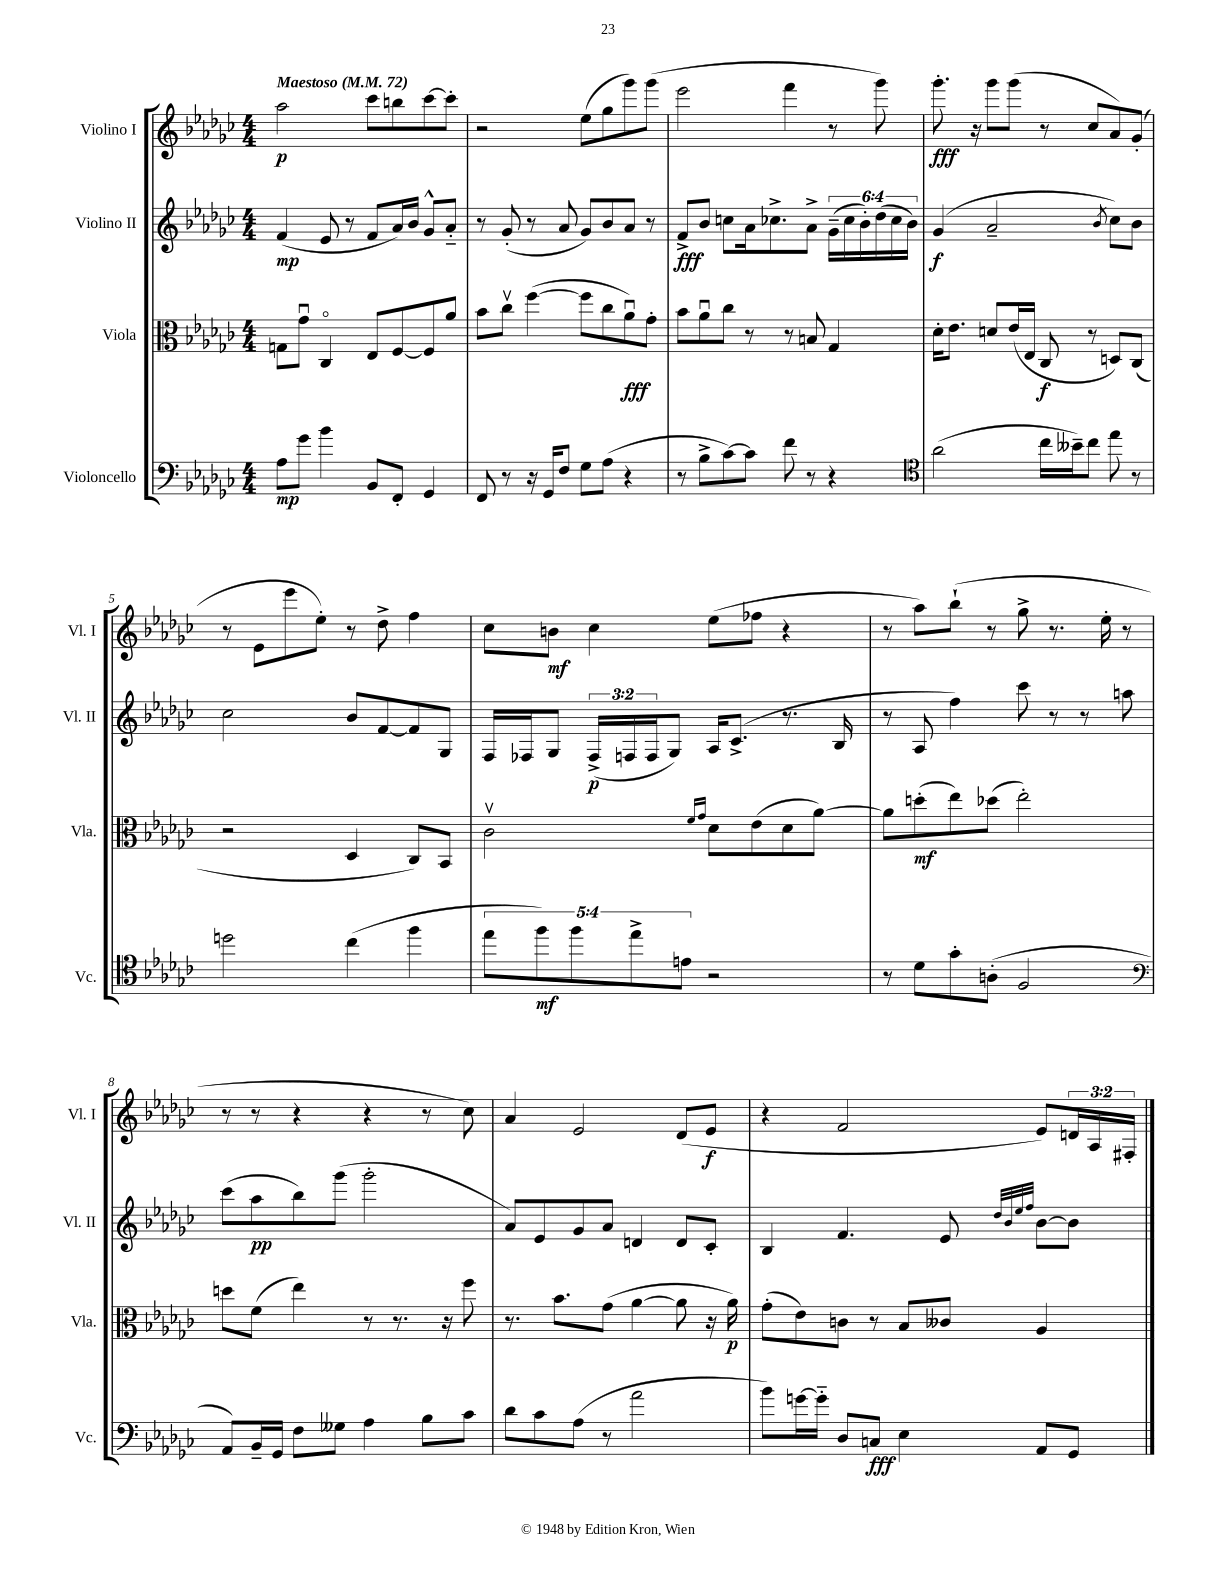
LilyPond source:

<<
\new StaffGroup <<
\new Staff = "s0" \with { instrumentName = "Violino I" shortInstrumentName = "Vl. I" } {
    \clef treble \key ges \major \numericTimeSignature \time 4/4 \override Staff.TupletNumber.text = #tuplet-number::calc-fraction-text \tempo "Maestoso" 4 = 72
    aes''2\p ces'''8 b''8 ces'''8~ ces'''8-. |
    r2 ees''8( ges''8 ges'''8) ges'''8( |
    ees'''2 f'''4 r8 ges'''8) |
    ges'''8.-.\fff r16 ges'''8 ges'''8( r8 ces''8 aes'8) ges'8-.( |
    r8 ees'8 ees'''8 ees''8-.) r8 des''8-> f''4 |
    ces''8 b'8\mf ces''4 ees''8( fes''8 r4 |
    r8 aes''8) bes''8-!( r8 ges''8-> r8. ees''16-. r8 |
    r8 r8 r4 r4 r8 ces''8) |
    aes'4 ees'2 des'8( ees'8\f |
    r4 f'2 ees'8) \tuplet 3/2 { d'16 aes16 fis16-. } \bar "|." |
}
\new Staff = "s1" \with { instrumentName = "Violino II" shortInstrumentName = "Vl. II" } {
    \clef treble \key ges \major \numericTimeSignature \time 4/4 \override Staff.TupletNumber.text = #tuplet-number::calc-fraction-text
    f'4\mp( ees'8 r8 f'8 aes'16) bes'16 ges'8-^ aes'8-_ |
    r8 ges'8-.( r8 aes'8 ges'8) bes'8 aes'8 r8 |
    f'8->\fff bes'8 c''8 aes'16 ces''8.-> aes'8-> \tuplet 6/4 { ges'16--( ces''16 bes'16-.) des''16( ces''16 bes'16) } |
    ges'4\f( aes'2-- \acciaccatura { bes'8 } ces''8) bes'8 |
    ces''2 bes'8 f'8~ f'8 ges8 |
    f16 fes16 ges8 \tuplet 3/2 { fes16->\p( f16 f16 } ges8) aes16 ces'8.->( r8. bes16 |
    r8 aes8 f''4) ces'''8 r8 r8 a''8 |
    ces'''8( aes''8\pp bes''8) ges'''8( ges'''2-. |
    aes'8) ees'8 ges'8 aes'8 d'4 d'8 ces'8-. |
    bes4 f'4. ees'8 \grace { des''32 bes'32 ees''32 f''32 } bes'8~ bes'8 \bar "|." |
}
\new Staff = "s2" \with { instrumentName = "Viola" shortInstrumentName = "Vla." } {
    \clef alto \key ges \major \numericTimeSignature \time 4/4
    g8 ges'8\downbow ces4\flageolet ees8 f8~ f8 aes'8 |
    bes'8 ces''8\upbow f''4~( f''8 ces''8 aes'8\downbow\fff) ges'8-. |
    bes'8 aes'8\downbow ces''8 r8 r8 b8 ges4 |
    des'16-. ees'8. d'8 ees'16( ees16 ces8\f r8 d8) ces8( |
    r2 des4 ces8) bes,8 |
    ces'2\upbow \grace { f'16 ges'16 } des'8 ees'8( des'8 aes'8~) |
    aes'8 d''8-.\mf( ees''8) des''8( ees''2-.) |
    d''8 f'8( ees''4) r8 r8. r16 f''8 |
    r8. bes'8. ges'8( aes'4~ aes'8 r16 aes'16\p) |
    ges'8-.( ees'8) c'8 r8 bes8 ceses'8 aes4 \bar "|." |
}
\new Staff = "s3" \with { instrumentName = "Violoncello" shortInstrumentName = "Vc." } {
    \clef bass \key ges \major \numericTimeSignature \time 4/4 \override Staff.TupletNumber.text = #tuplet-number::calc-fraction-text
    aes8\mp ges'8 bes'4 bes,8 f,8-. ges,4 |
    f,8 r8 r16 ges,16 f8 ges8 aes8( r4 |
    r8 bes8-> ces'8~) ces'8 f'8 r8 r4 |
    \clef tenor aes'2( ces''16 beses'16--) ces''8 ees''8 r8 |
    d''2 ces''4( f''4 |
    \tuplet 5/4 { ees''8 f''8\mf) f''8 ees''8-> e'8 } r2 |
    r8 des'8 ges'8-. a8-.( f2 |
    \clef bass aes,8) bes,16-- ges,16 f8 geses8 aes4 bes8 ces'8 |
    des'8 ces'8 aes8( r8 aes'2 |
    bes'8) g'16~ g'16-_ des8 c8\fff ees4 aes,8 ges,8 \bar "|." |
}
>>
>>
